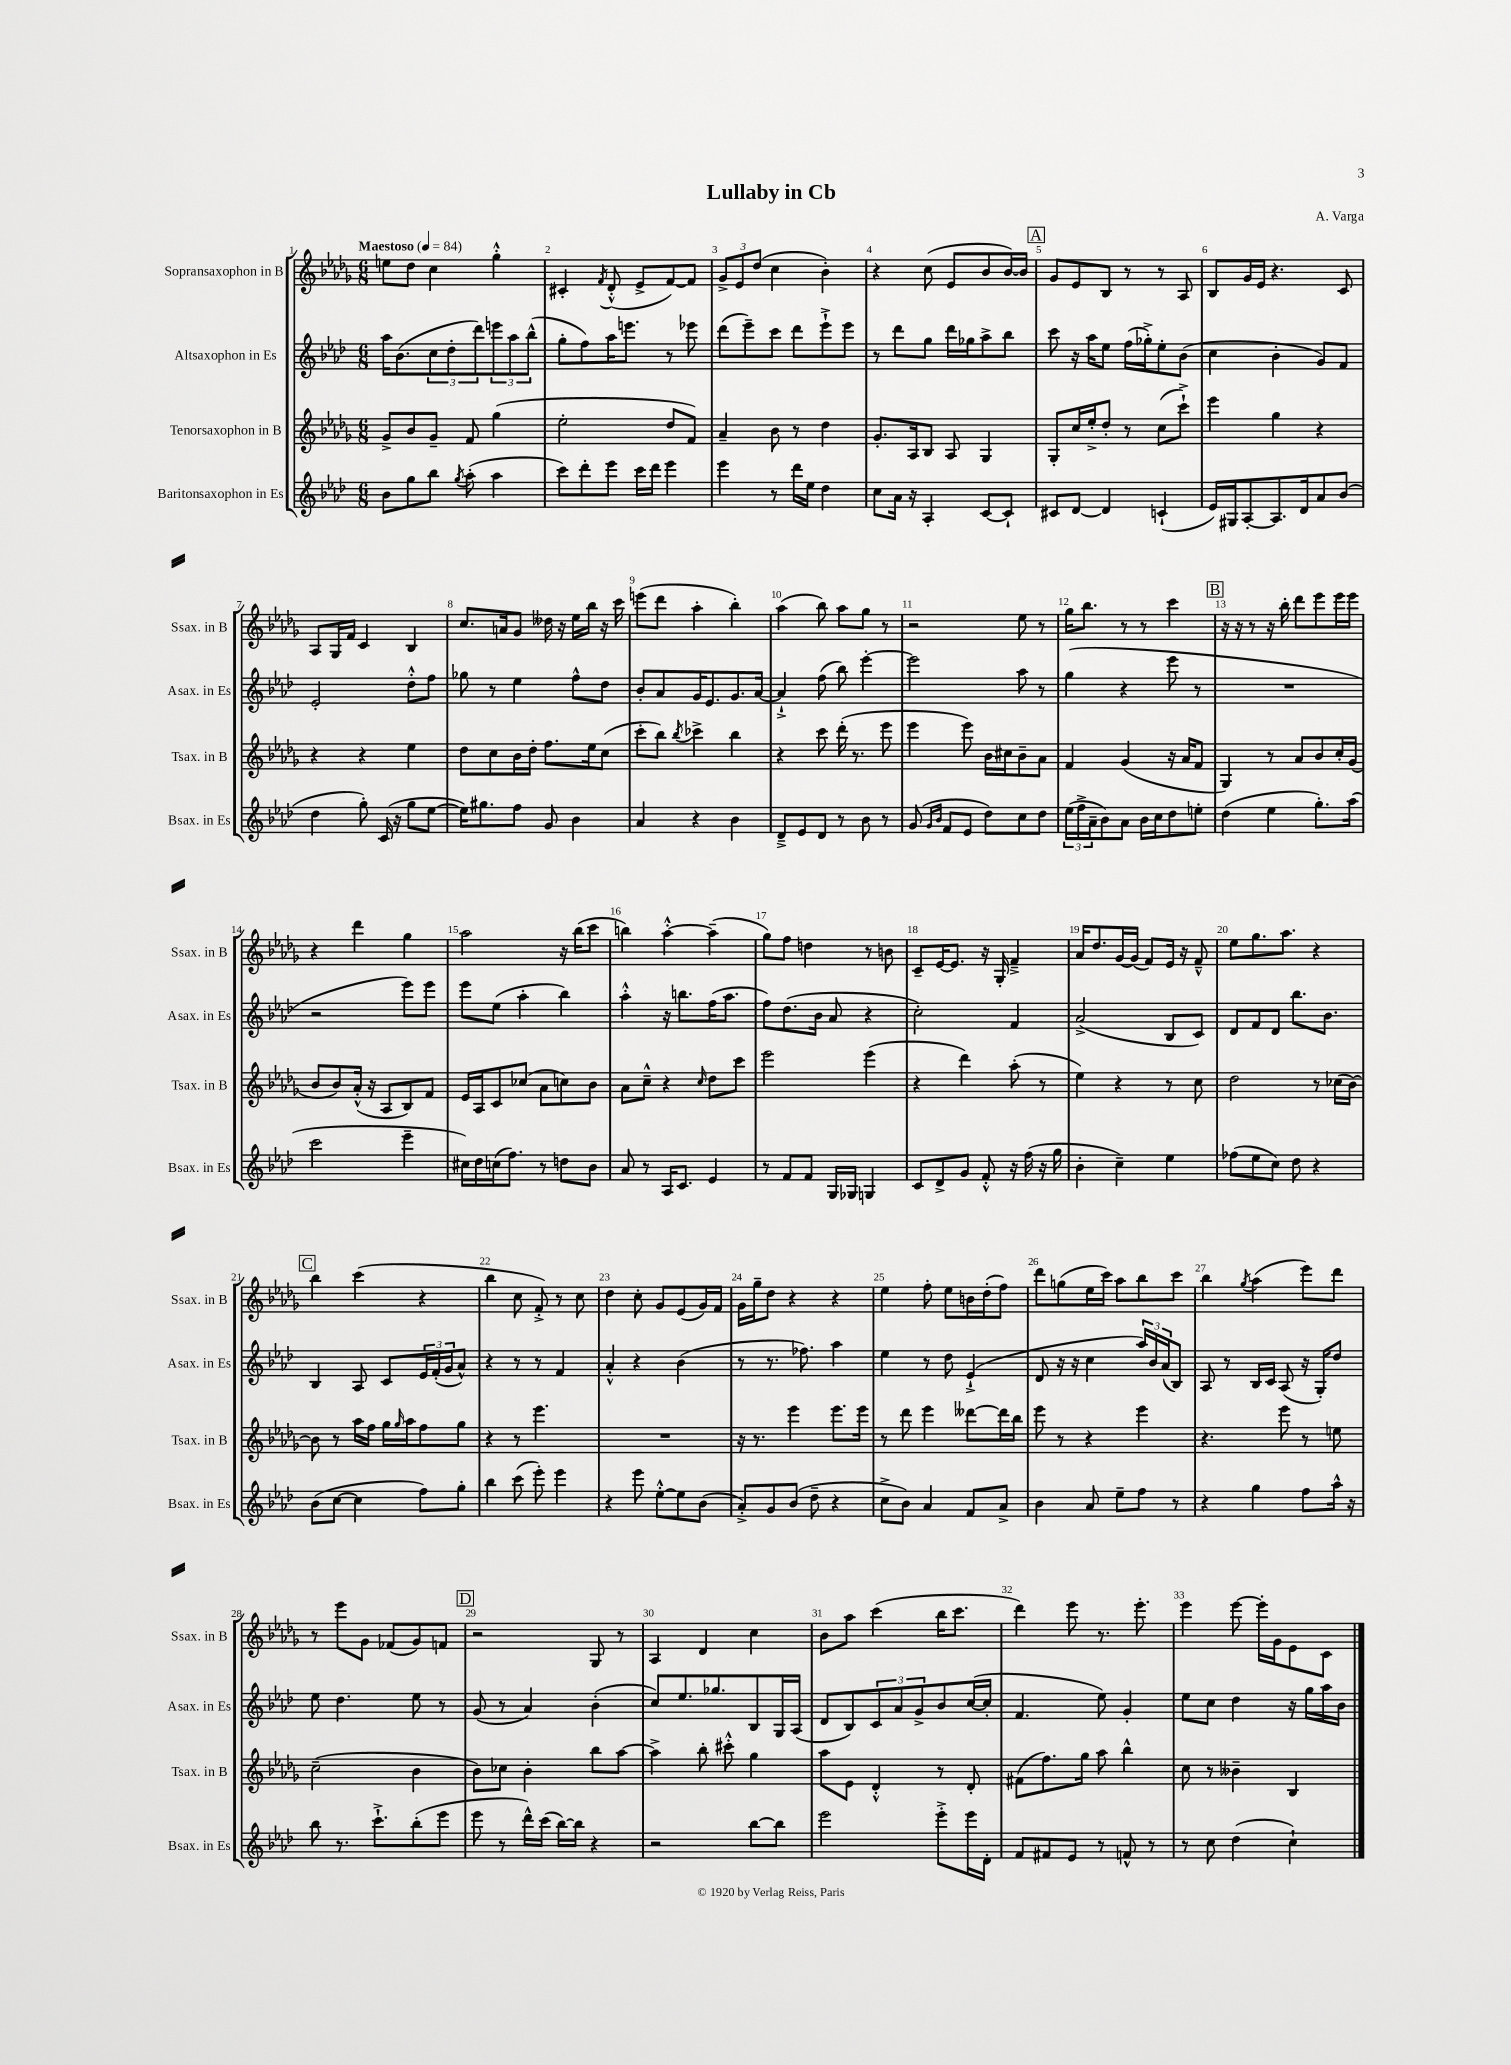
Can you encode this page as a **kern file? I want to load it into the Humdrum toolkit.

**kern	**kern	**kern	**kern
*staff4	*staff3	*staff2	*staff1
*clefG2	*clefG2	*clefG2	*clefG2
*k[b-e-a-d-]	*k[b-e-a-d-g-]	*k[b-e-a-d-]	*k[b-e-a-d-g-]
*M6/8	*M6/8	*M6/8	*M6/8
*MM84	*MM84	*MM84	*MM84
8b-	8g-^	16aa-	8ee
.	.	(8.b-	.
8gg	8b-	.	8dd-
8bb-	8g-~	12cc	4cc
.	.	12dd-'	.
8qgg	.	.	.
(8aa-'	8f	.	.
.	.	12ddd-)	.
4aa-	(4gg-	12eee	4gg-'^^
.	.	12aa-	.
.	.	(12bb-^^	.
=	=	=	=
8ccc)	2ee-'	8gg'	4c#'
8ddd-'	.	8ff)	.
.	.	.	8qf
8eee-	.	16aa-	(8d-'^^
.	.	8.eee	.
16ccc	.	.	8e-^
16ddd-	.	.	.
4eee-	8dd-	8r	[8f)
.	8f)	8eee-	8f]
=	=	=	=
4eee-	4a-~	(8ddd-	12g-^
.	.	.	12e-
.	.	8eee-~)	.
.	.	.	(12dd-
8r	8b-	8ccc	4cc
16ddd-	8r	8ddd-	.
16ee-	.	.	.
4dd-	4dd-	8eee-`^	4b-')
.	.	8eee-	.
=	=	=	=
8cc	8.g-'	8r	4r
16a-	.	8ddd-	.
16r	16A-	.	.
4A-'	8B-	8gg	(8cc
.	8A-	16ddd-	8e-
.	.	16gg-	.
[8c	4G-	8aa-^	8b-
8c`]	.	8bb-	[16b-)
.	.	.	16b-]
=	=	=	=
8c#	8G-'	8ccc	8g-
[8d-	16cc	16r	8e-
.	16ee-'^	16aa-	.
4d-]	8dd-'	8ee-	8B-
.	8r	(16ff	8r
.	.	16gg-'^)	.
(4c`	(8cc	8ee-'	8r
.	8ccc`^)	(8b-	8A-
=	=	=	=
16e-)	4eee-	4cc	8B-
16G#	.	.	.
[8A-'	.	.	16g-
.	.	.	16e-
8.A-]	4gg-	4b-'	4.r
16d-	.	.	.
8a-	4r	8g)	.
(8b-	.	8f	8c
=	=	=	=
4dd-	4r	2e-'	8A-
.	.	.	16G-
.	.	.	16f
8gg')	4r	.	4c
(16c	.	.	.
16r	.	.	.
8gg	4ee-	8dd-'^^	4B-
[8ee-	.	8ff	.
=	=	=	=
16ee-])	8dd-	8gg-	8.cc
8.gg#	.	.	.
.	8cc	8r	.
.	.	.	16a
8ff	16b-	4ee-	8g-
.	16dd-'	.	.
8g	8.ff	.	16dd--
.	.	.	16r
4b-	.	8ff^^	16ee-
.	16ee-	.	16bb-
.	(8cc	8dd-	16r
.	.	.	16ccc
=	=	=	=
4a-	8ccc'	8b-'	(8eee
.	8bb-)	8a-	8ddd-
.	8qbb-	.	.
4r	4ccc-^	16g	4aa-'
.	.	8.e-	.
4b-	4bb-	8.g	4bb-')
.	.	[16a-	.
=	=	=	=
8d-~^	4r	4a-`^]	(4aa-
8e-	.	.	.
8d-	8ccc	(8ff	8bb-)
8r	(16ddd-'	8bb-)	8aa-
.	8.r	.	.
8b-	.	[4eee-'	8gg-
8r	8eee-	.	8r
=	=	=	=
(8g	4eee-	2eee-]	2r
16qqg	.	.	.
16qqb-	.	.	.
8f	.	.	.
8e-	8eee-)	.	.
8dd-)	16b-	.	.
.	16cc#	.	.
8cc	8b-~	8aa-	8ee-
8dd-	8a-	8r	8r
=	=	=	=
(24ee-	4f	(4gg	16gg-
24ff^	.	.	.
.	.	.	8.bb-
24a-~	.	.	.
8b-)	.	.	.
8a-	(4g-	4r	8r
16b-	.	.	8r
16cc	.	.	.
8dd-	16r	8eee-	4ccc
.	16a-	.	.
8ee'	8f	8r	.
=	=	=	=
(4dd-	4G-)	2.r	16r
.	.	.	16r
.	.	.	8r
4ee-	8r	.	16r
.	.	.	16bb-'
.	8a-	.	8ddd-
8.gg')	8b-	.	8eee-
.	16cc'	.	16eee-
(16aa-	(16g-	.	16eee-
=	=	=	=
2ccc	8b-	2r	4r
.	8b-)	.	.
.	(16a-'^^	.	4ddd-
.	16r	.	.
.	8A-	.	.
4eee-~	8B-)	8eee-)	4gg-
.	8f	8eee-	.
=	=	=	=
16cc#)	16e-	8eee-	2aa-
16dd-	16A-	.	.
(16cc	8c	(8ee-	.
8.ff)	.	.	.
.	(8cc-	4aa-'	.
8r	8a-	.	.
8dd	8cc)	4bb-)	16r
.	.	.	(16bb-
8b-	8b-	.	8ccc
=	=	=	=
8a-	8a-	4aa-'^^	4bb)
8r	8cc~^^	.	.
16A-	4r	16r	[4aa-'^^
8.c	.	8.bb	.
.	16qqcc	.	.
4e-	8dd-	(16ff	(4aa-~]
.	.	8.aa-	.
.	8ccc	.	.
=	=	=	=
8r	2eee-	8ff)	8gg-)
8f	.	(8.dd-	8ff
8f	.	.	4dd
.	.	16b-	.
16G	.	8a-	.
16G-	.	.	.
4G	(4eee-	4r	8r
.	.	.	8b
=	=	=	=
8c	4r	2cc')	8c~
8d-^	.	.	[16e-
.	.	.	8.e-]
8g	4ddd-)	.	.
8f'^^	.	.	16r
.	.	.	16G-'
16r	(8aa-'	4f	4f~^
(16ff	.	.	.
16r	8r	.	.
16gg	.	.	.
=	=	=	=
4b-'	4ee-)	(2a-^	16a-
.	.	.	8.dd-
4cc~)	4r	.	[16g-
.	.	.	(16g-]
.	.	.	8f)
4ee-	8r	8B-	16e-
.	.	.	16r
.	8cc	8c)	8f~^^
=	=	=	=
(8ff-	2dd-	8d-	8ee-
8ee-	.	8f	8.gg-
8cc)	.	8d-	.
.	.	.	8.aa-
8dd-	.	8.bb-	.
4r	8r	.	4r
.	.	8.b-	.
.	(16cc-	.	.
.	[16b-)	.	.
=	=	=	=
(8b-	8b-]	4B-	4bb-
[8cc	8r	.	.
4cc]	16aa-	8A-	(4ccc
.	16ff	.	.
.	16gg-	8c	.
.	16qqgg-	.	.
.	16aa-	.	.
8ff)	8ff	24e-	4r
.	.	(24f'	.
.	.	24g	.
8gg'	8gg-	8a-^^)	.
=	=	=	=
4bb-	4r	4r	4bb-
(8ccc	8r	8r	8cc
8eee-')	4.eee-	8r	8f'^)
4eee-	.	4f	8r
.	.	.	8cc
=	=	=	=
4r	2.r	4a-'^^	4dd-
8eee-	.	4r	8cc'
[8ee-'^^	.	.	8g-
8ee-]	.	(4b-	(8e-
(8b-	.	.	16g-)
.	.	.	16f
=	=	=	=
8a-'^)	16r	8r	16g-
.	8.r	.	16gg-~
8g	.	8.r	8dd-
(8b-	4eee-	.	4r
.	.	8.ff-)	.
8dd-~	.	.	.
4r	8.eee-	4aa-	4r
.	16eee-	.	.
=	=	=	=
8cc^	8r	4ee-	4ee-
8b-)	8ddd-	.	.
4a-	4eee-	8r	8ff'
.	.	8dd-	8ee-
8f	[8ddd--	(4e-`^	16b
.	.	.	(16dd-'
8a-^	16ddd--]	.	8ff)
.	16bb-	.	.
=	=	=	=
4b-	8eee-	8d-	8ddd-
.	8r	16r	(8gg
.	.	16r	.
8a-	4r	4cc	16ee-
.	.	.	16ccc)
8ee-~	.	.	8aa-
8ff	4eee-	24aa-)	8bb-
.	.	24b-	.
.	.	(24a-	.
8r	.	8B-)	8ccc
=	=	=	=
4r	4.r	8A-	4bb-
.	.	8r	.
.	.	.	8qgg-
4gg	.	16B-	(4aa-
.	.	16c	.
.	8eee-	(8A-	.
8ff	8r	16r	8eee-)
.	.	16G')	.
16aa-^^	8ee	8dd-	8ddd-
16r	.	.	.
=	=	=	=
8bb-	(2cc~	8ee-	8r
8.r	.	4.dd-	8eee-
.	.	.	8g-
8.ccc`^	.	.	.
.	.	.	(8f-
(8bb-'	4b-	8ee-	8g-)
8eee-	.	8r	8f
=	=	=	=
8eee-	8b-)	(8g	2r
8r	8cc-	8r	.
16ddd-^^)	4b-'	4a-)	.
(16ccc	.	.	.
[16bb-)	.	.	.
16bb-]	.	.	.
4r	8bb-	(4b-'	8G-
.	[8aa-	.	8r
=	=	=	=
2r	4aa-^]	8cc)	4A-
.	.	8.ee-	.
.	8bb-'	.	4d-
.	.	8.gg-	.
.	8ccc#'^^	.	.
[8bb-	4gg-	8B-	4cc
8bb-]	.	16G	.
.	.	(16A-	.
=	=	=	=
2eee-	8aa-	8d-	8b-
.	8e-	8B-)	8aa-
.	4d-'^^	12c	(4ccc
.	.	12a-	.
.	.	12g^	.
8eee-'^	8r	8b-	16bb-
.	.	.	8.ccc
16eee-	8d-'	([16cc	.
16d-'	.	16cc']	.
=	=	=	=
8f	(8f#	4.f	4ddd-)
8f#	8.ff)	.	.
8e-	.	.	8eee-
.	16gg-	.	.
8r	8aa-	8ee-)	8.r
8f^^	4bb-^^	4g'	.
.	.	.	8.eee-'
8r	.	.	.
=	=	=	=
8r	8cc	8ee-	4eee-
8cc	8r	8cc	.
(4dd-	4b--~	4dd-	[8eee-
.	.	.	16eee-']
.	.	.	16g-
4cc`)	4B-	16r	8e-
.	.	16gg	.
.	.	16aa-	8c
.	.	16b-	.
==	==	==	==
*-	*-	*-	*-
